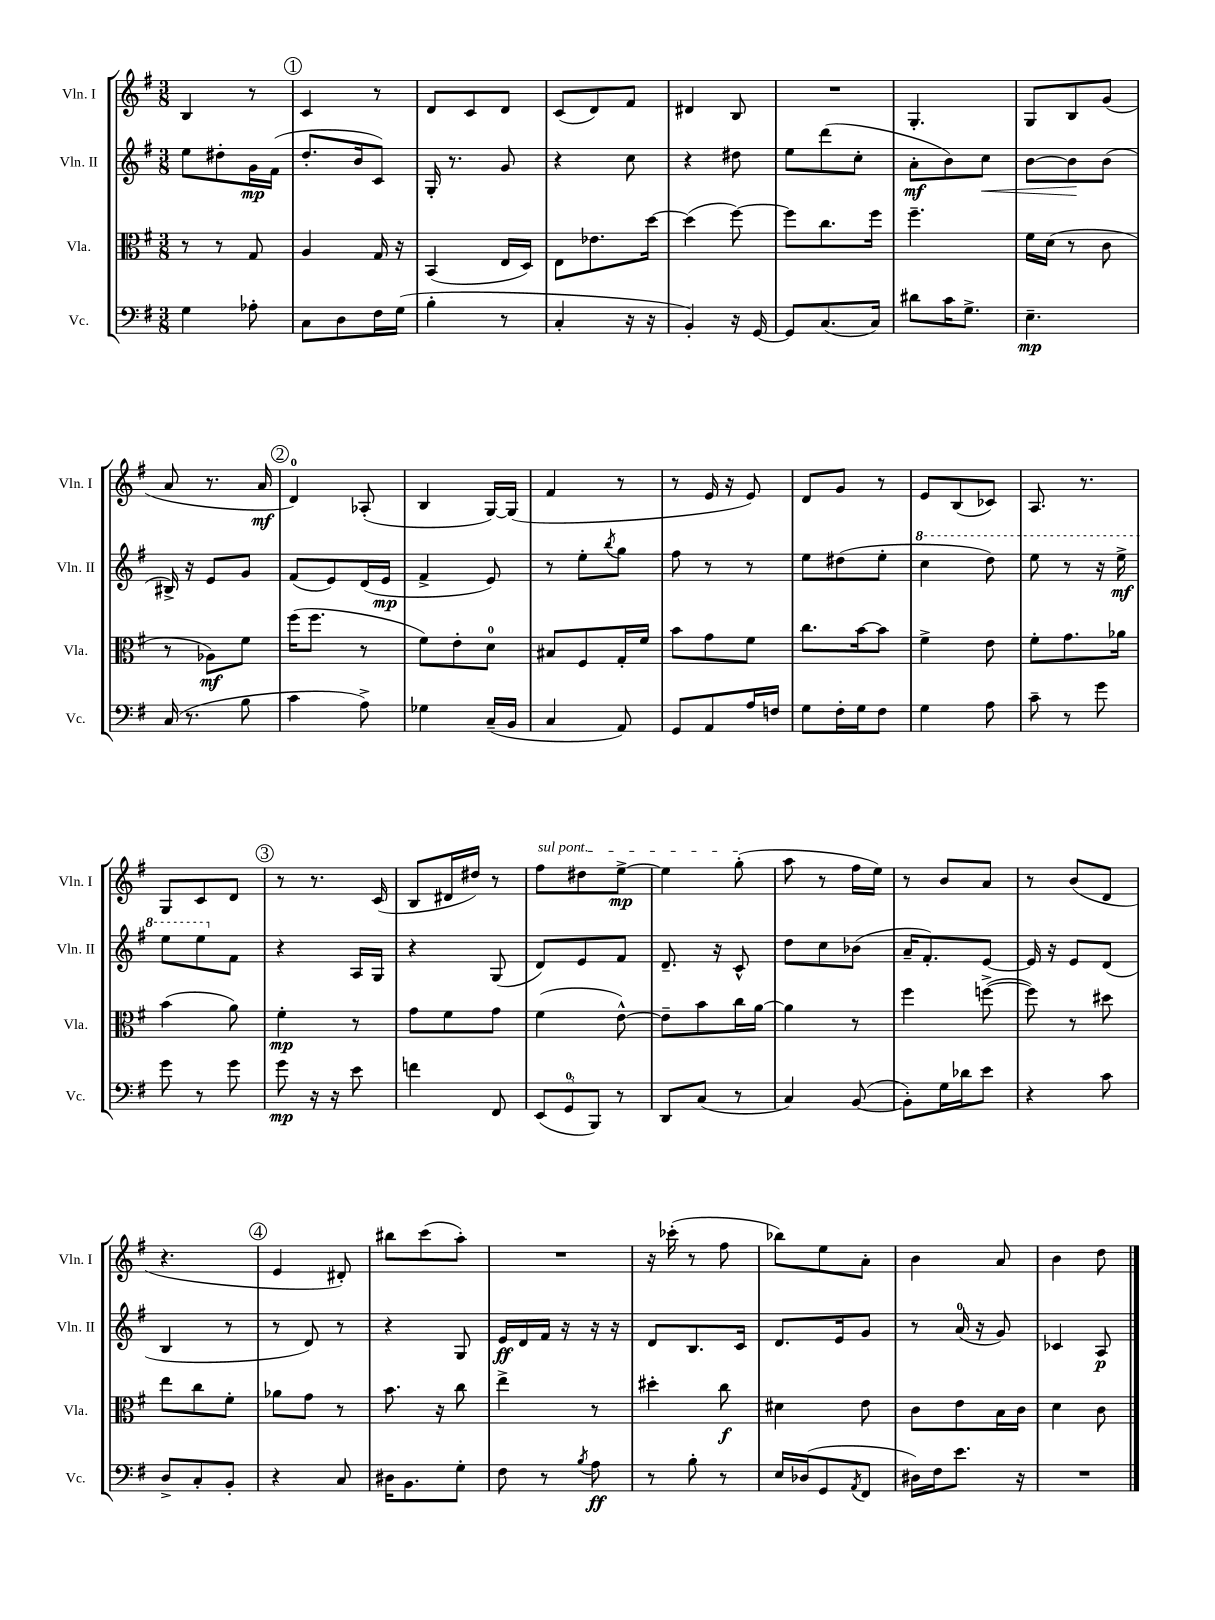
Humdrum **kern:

**kern	**kern	**kern	**kern
*staff4	*staff3	*staff2	*staff1
*clefF4	*clefC3	*clefG2	*clefG2
*k[f#]	*k[f#]	*k[f#]	*k[f#]
*M3/8	*M3/8	*M3/8	*M3/8
4G	8r	8ee	4B
.	8r	8dd#'	.
8A-'	8G	16g	8r
.	.	(16f#	.
=	=	=	=
8C	4A	8.dd'	4c
8D	.	.	.
.	.	16b	.
16F#	16G	8c)	8r
(16G	16r	.	.
=	=	=	=
4B'	(4BB	16G'	8d
.	.	8.r	.
.	.	.	8c
8r	16E	8g	8d
.	16D)	.	.
=	=	=	=
4C'	8E	4r	(8c
.	8.e-	.	8d)
16r	.	8cc	8f#
16r	[16dd	.	.
=	=	=	=
4BB')	(4dd]	4r	4d#
16r	[8ff#)	8dd#	8B
[16GG	.	.	.
=	=	=	=
8GG]	8ff#]	8ee	4.r
(8.C	8.cc	(8ddd	.
.	.	8cc'	.
16C)	16ff#	.	.
=	=	=	=
8d#	4.ff#~	8a'	4.G'
16c	.	8b)	.
8.G^	.	.	.
.	.	8cc	.
=	=	=	=
4.E~	16f#	[8b	8G
.	(16d	.	.
.	8r	8b]	8B
.	8c	(8b	(8g
=	=	=	=
(16C	8r	16B#^)	8a
8.r	.	16r	.
.	8A-)	8e	8.r
8B	8f#	8g	.
.	.	.	16a
=	=	=	=
4c	(16ff#	(8f#	4d)
.	8.ff#	.	.
.	.	8e)	.
8A^)	8r	(16d	(8A-'
.	.	16e	.
=	=	=	=
4G-	8f#)	4f#^	4B
.	8e'	.	.
(16C~	8d	8e)	[16G)
16BB	.	.	(16G]
=	=	=	=
4C	8B#	8r	4f#
.	8F#	8ee'	.
.	.	8qbb	.
8AA)	16G'	8gg	8r
.	16f#	.	.
=	=	=	=
8GG	8b	8ff#	8r
8AA	8g	8r	16e
.	.	.	16r
16A	8f#	8r	8e)
16F	.	.	.
=	=	=	=
8G	8.cc	8ee	8d
16F#'	.	(8dd#	8g
16G	[16b	.	.
8F#	8b]	8ee'	8r
=	=	=	=
4G	4f#^	4ccc	8e
.	.	.	(8B
8A	8e	8ddd)	8c-)
=	=	=	=
8c~	8f#'	8eee	8.A
8r	8.g	8r	.
.	.	.	8.r
8g	.	16r	.
.	16a-	16eee^	.
=	=	=	=
8g	(4b	8eee	8G
8r	.	8eee	8c
8g	8a)	8f#	8d
=	=	=	=
8g	4f#'	4r	8r
16r	.	.	8.r
16r	.	.	.
8e	8r	16A	.
.	.	16G	(16c
=	=	=	=
4f	8g	4r	8B
.	8f#	.	16d#
.	.	.	16dd#)
8FF#	8g	(8G	8r
=	=	=	=
(12EE	(4f#	8d)	8ff#
12GG	.	.	.
.	.	8e	8dd#
12BBB)	.	.	.
8r	[8e^^)	8f#	[8ee^
=	=	=	=
8DD	8e~]	8.d~	4ee]
(8C	8b	.	.
.	.	16r	.
8r	16cc	8c^^	(8gg'
.	[16a	.	.
=	=	=	=
4C)	4a]	8dd	8aa
.	.	8cc	8r
([8BB	8r	(8b-	16ff#
.	.	.	16ee)
=	=	=	=
8BB'])	4ff#	16a~	8r
.	.	8.f#')	.
16G	.	.	8b
16d-	.	.	.
8e	([8ff^	[8e	8a
=	=	=	=
4r	8ff])	16e]	8r
.	.	16r	.
.	8r	8e	(8b
8c	8dd#	(8d	8d
=	=	=	=
8D^	8ee	4B	4.r
8C'	8cc	.	.
8BB'	8f#'	8r	.
=	=	=	=
4r	8a-	8r	4e
.	8g	8d)	.
8C	8r	8r	8d#')
=	=	=	=
16D#	8.b	4r	8bb#
8.BB	.	.	.
.	.	.	(8ccc
.	16r	.	.
8G'	8cc	8G	8aa')
=	=	=	=
8F#	4ee^	16e	4.r
.	.	16d	.
8r	.	16f#	.
.	.	16r	.
8qB	.	.	.
8A	8r	16r	.
.	.	16r	.
=	=	=	=
8r	4dd#'	8d	16r
.	.	.	(16ccc-'
8B'	.	8.B	8r
8r	8cc	.	8ff#
.	.	16c	.
=	=	=	=
16E	4d#	8.d	8bb-)
(16D-	.	.	.
8GG	.	.	8ee
.	.	16e	.
8qAA	.	.	.
8FF#	8e	8g	8a'
=	=	=	=
16D#)	8c	8r	4b
16F#	.	.	.
8.e	8e	(16a	.
.	.	16r	.
.	16B	8g)	8a
16r	16c	.	.
=	=	=	=
4.r	4d	4c-	4b
.	8c	8A	8dd
==	==	==	==
*-	*-	*-	*-
